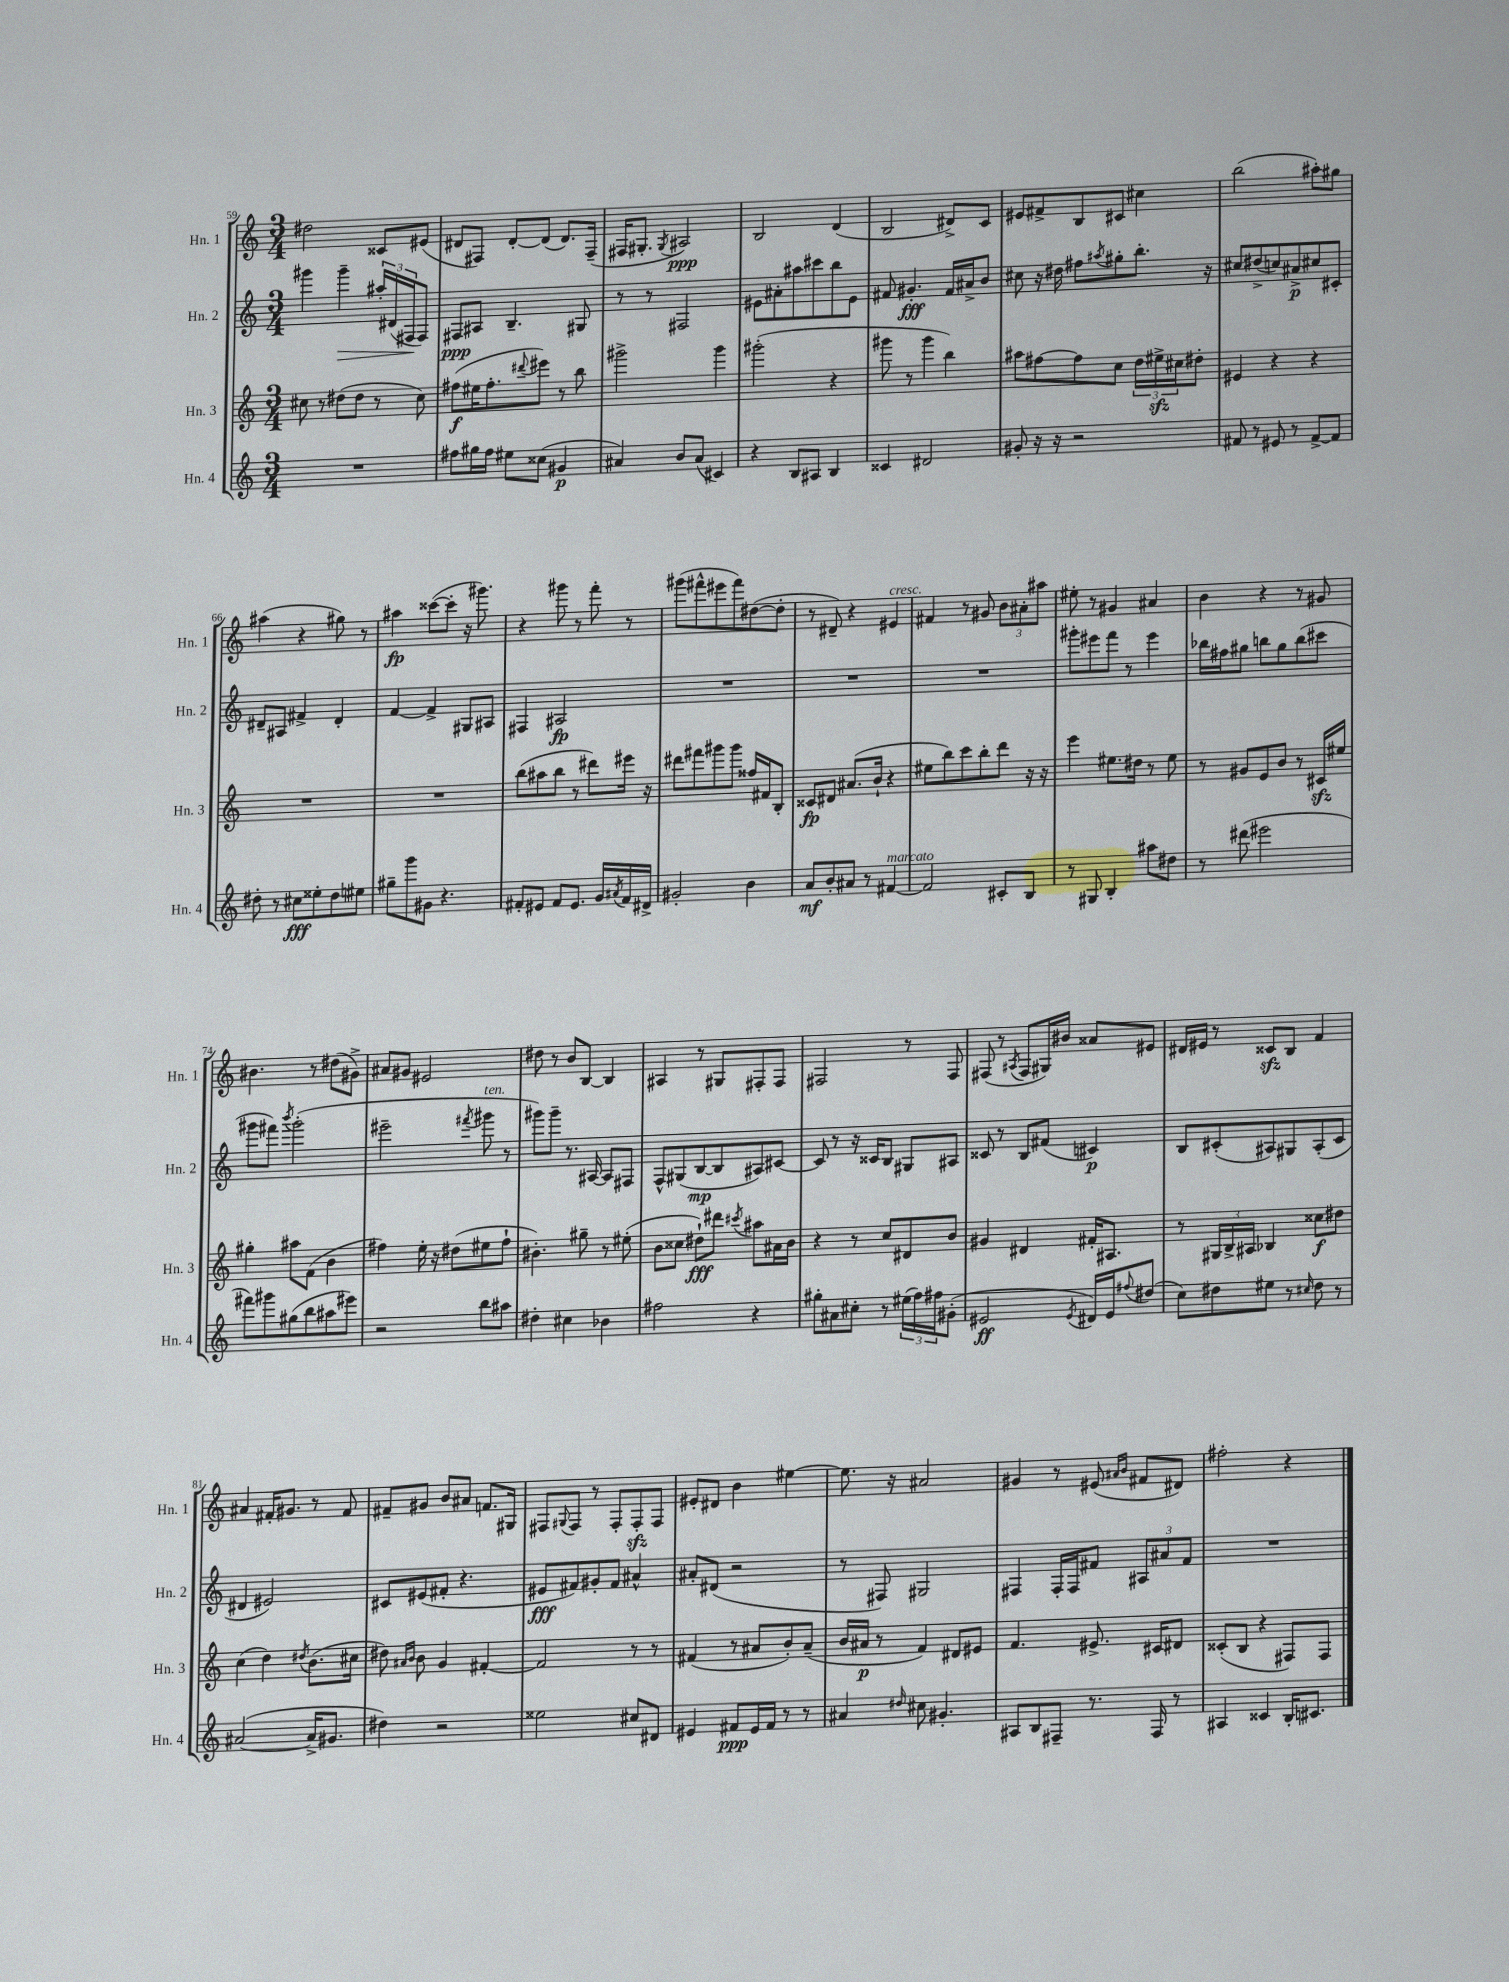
<<
\new StaffGroup <<
\new Staff = "s0" \with { instrumentName = "Hn. 1" shortInstrumentName = "Hn. 1" } {
    \clef treble \key c \major \numericTimeSignature \time 3/4
    dis''2 cisis'8 eis'8( |
    dis'8 fis8) dis'8~-. dis'8( dis'8.) fis16--( |
    fis16 gis8.-. \acciaccatura { gis8 } ais2\ppp) |
    b2 d'4( |
    b2 dis'8->) c'8 |
    eis'8 fis'8-> b8 cis'8 cis''4 |
    b''2( ais''8-.) gis''8 |
    ais''4( r4 gis''8) r8 |
    ais''4\fp cisis'''8~( cisis'''8-. r16 gis'''8.) |
    r4 gis'''8 r8 f'''8-. r8 |
    gis'''8( fis'''8-^ eis'''8 fis'''8) dis''8~( dis''8-. |
    r8 dis'8--) r4 eis'4^\markup { \italic "cresc." } |
    fis'4 r8 gis'8 \tuplet 3/2 { b'8 ais'8-. ais''8 } |
    eis''8-. r8 gis'4 ais'4 |
    b'4 r4 r8 gis'8 |
    bis'4. r8 dis''8( gis'8->) |
    ais'8 gis'8 eis'2 |
    dis''8 r8 b'8 b8~ b4 |
    ais4 r8 gis8 fis8-. fis8 |
    fis2 r8 fis8 |
    fis8( r8 \acciaccatura { ais8 } fis8 gis16) bis'16 aisis'8 eis'8 |
    dis'16 eis'16 r8 cisis'8\sfz b8 f'4 |
    ais'4 fis'16-. gis'8. r8 fis'8 |
    fis'8-- gis'8 b'8 ais'8 f'8. gis16 |
    fis8 \appoggiatura { gis8 } fis8 r8 fis8-. fis8-.\sfz fis8 |
    eis'8-. dis'8 b'4 eis''4~ |
    eis''8. r16 ais'2 |
    gis'4 r8 eis'8( \grace { ais'16 b'16 } fis'8 dis'8) |
    fis''2-. r4 \bar "|." |
}
\new Staff = "s1" \with { instrumentName = "Hn. 2" shortInstrumentName = "Hn. 2" } {
    \clef treble \key c \major \numericTimeSignature \time 3/4
    gis'''4 gis'''4--\> \tuplet 3/2 { ais''16-. dis'16( fis16\! } fis8) |
    fis8\ppp ais8 b4.-- gis8 |
    r8 r8 fis2 |
    eis'8 ais'8-. ais''8 cis'''8 b''8 eis'8 |
    fis'8 gis'4.-.\fff fis'16 ais'16-> b'8 |
    cis''8 r16 dis''16 fis''8 \acciaccatura { ais''8 } gis''8-. b''8.-. r16 |
    cis''8 dis''8->( c''8) ais'8->\p cis''8 cis'8-. |
    dis'8-- ais8 fis'4-> dis'4-. |
    f'4~ f'4-> gis8 ais8 |
    fis4 ais2\fp |
    R2. |
    R2. |
    R2. |
    gis'''8-. eis'''8 f'''8 r8 eis'''4 |
    bes''16 fis''16 gis''8 b''8 gis''8 b''8( cis'''8 |
    gis'''8 fis'''8) \acciaccatura { b'''8 } gis'''2-.( |
    eis'''2-- \acciaccatura { fis'''8 } gis'''8^\markup { \italic "ten." } r8 |
    gis'''8) gis'''8-- r8. ais16~ ais8 fis8 |
    f8-^ gis8( b8~\mp b8 ais8) cis'8~ |
    cis'8 r8 r16 cisis'16 b8 gis8 ais8 |
    cisis'8 r8 b8 fis'8( cis'4\p) |
    b8 cis'8-.( ais8) gis8 ais8-.( cis'8 |
    dis'4 eis'2) |
    cis'8 eis'8( fis'8-. r4. |
    eis'8\fff fis'8) gis'8-. fis'8 ais'4-^ |
    ais'8-. dis'8( r2 |
    r8 fis8) gis2 |
    fis4 fis16-. fis16 fis'8 \tuplet 3/2 { ais8 ais'8 fis'8 } |
    R2. \bar "|." |
}
\new Staff = "s2" \with { instrumentName = "Hn. 3" shortInstrumentName = "Hn. 3" } {
    \clef treble \key c \major \numericTimeSignature \time 3/4
    cis''8 r8 dis''8( dis''8 r8 cis''8) |
    fis''8\f( eis''16 fis''8.-. \appoggiatura { dis'''8 } eis'''8) r8 b''8 |
    gis'''2-> gis'''4 |
    gis'''2-.( r4 |
    gis'''8 r8 gis'''4 b''4) |
    ais''8 fis''8~ fis''8 c''8 \tuplet 3/2 { d''16 eis''16->\sfz cis''16 } dis''8-. |
    eis'4 r4 r4 |
    R2. |
    R2. |
    b''8( ais''8 b''8 r8 dis'''8) eis'''16 r16 |
    dis'''8 fis'''8 gis'''8 gis'''8 fisis''16 fis'16 b8-. |
    cisis'8\fp dis'8 ais'8.( b'16-! r4 |
    eis''8 b''8) c'''8 b''8-. d'''8 r16 r16 |
    e'''4 eis''8. dis''16 r8 eis''8 |
    r8 gis'8 e'8 b'8 r8 cis'16\sfz eis''16 |
    gis''4-. ais''8 f'8( b'4 |
    fis''4) e''16-. r16 dis''8( eis''8 fis''8-! |
    bis'4.-.) gis''8-- r8 eis''8-.( |
    b'8 cisis''8 dis''8-!\fff) dis'''8 \acciaccatura { cis'''8 } ais''8 ais'16 b'16 |
    r4 r8 c''8 dis'8 b'8 |
    gis'4 dis'4 fis'16-. ais8. |
    r8 \tuplet 3/2 { gis16 b16-> ais16 } bes4 cisis''8\f dis''8 |
    c''4( d''4) \acciaccatura { dis''8 } b'8.( cis''16 |
    dis''8) \grace { ais'16 b'16 } b'8 g'4 fis'4~-. |
    fis'2 r8 r8 |
    fis'4( r8 ais'8 b'8-.) ais'8--( |
    b'16 ais'16\p r8 f'4) dis'8 eis'8 |
    f'4. eis'8.-> cis'16 dis'8 |
    cisis'8-.( b8 r4 fis8) fis8 \bar "|." |
}
\new Staff = "s3" \with { instrumentName = "Hn. 4" shortInstrumentName = "Hn. 4" } {
    \clef treble \key c \major \numericTimeSignature \time 3/4
    R2. |
    fis''8 gis''16 fis''16 eis''8 cisis''8( gis'4\p |
    ais'4) b'8 ais'8( cis'4) |
    r4 b8 ais8 b4 |
    cisis'4 dis'2 |
    gis'8-. r16 r16 r2 |
    fis'8 r8 eis'8 r8 fis'8~-> fis'8 |
    dis''8-. r8 cis''8\fff eisis''8-. dis''8 eis''8 |
    gis''8-- g'''8 gis'8 r4. |
    fis'8-. eis'8 fis'8 eis'8. g'16 \acciaccatura { ais'8 } fis'16 dis'16-> |
    gis'2-. b'4 |
    a'8\mf b'8-. ais'8 r8 fis'4~^\markup { \italic "marcato" } |
    fis'2 cis'8-. b8 |
    r8 gis8 b4-. ais''8 dis''8 |
    r8 dis'''8( eis'''2 |
    fis'''8) gis'''8 gis''8( b''8 ais''8 eis'''8) |
    r2 b''8 ais''8 |
    dis''4-. cis''4 bes'4 |
    fis''2 r4 |
    gis''8-. ais'8 cis''8-. r8 \tuplet 3/2 { eis''16( f''16) fis''16 } gis'8-.( |
    eis'2\ff \acciaccatura { eis'8 } dis'16) eis'16 \appoggiatura { fis''8 } dis''8( |
    c''8) dis''8 eis''8 r8 \grace { cis''16 } dis''8 r8 |
    ais'2~( ais'16-> gis'8. |
    dis''4) r2 |
    eisis''2 cis''8 dis'8 |
    eis'4 fis'8\ppp eis'16 fis'16 r8 r8 |
    ais'4 \grace { dis''16 } cis''8 gis'4.-. |
    ais8 b8 fis8-- r8. fis16 r8 |
    ais4 cisis'4 b16-. cis'8. \bar "|." |
}
>>
>>
\layout { \context { \Score currentBarNumber = #59 } }
